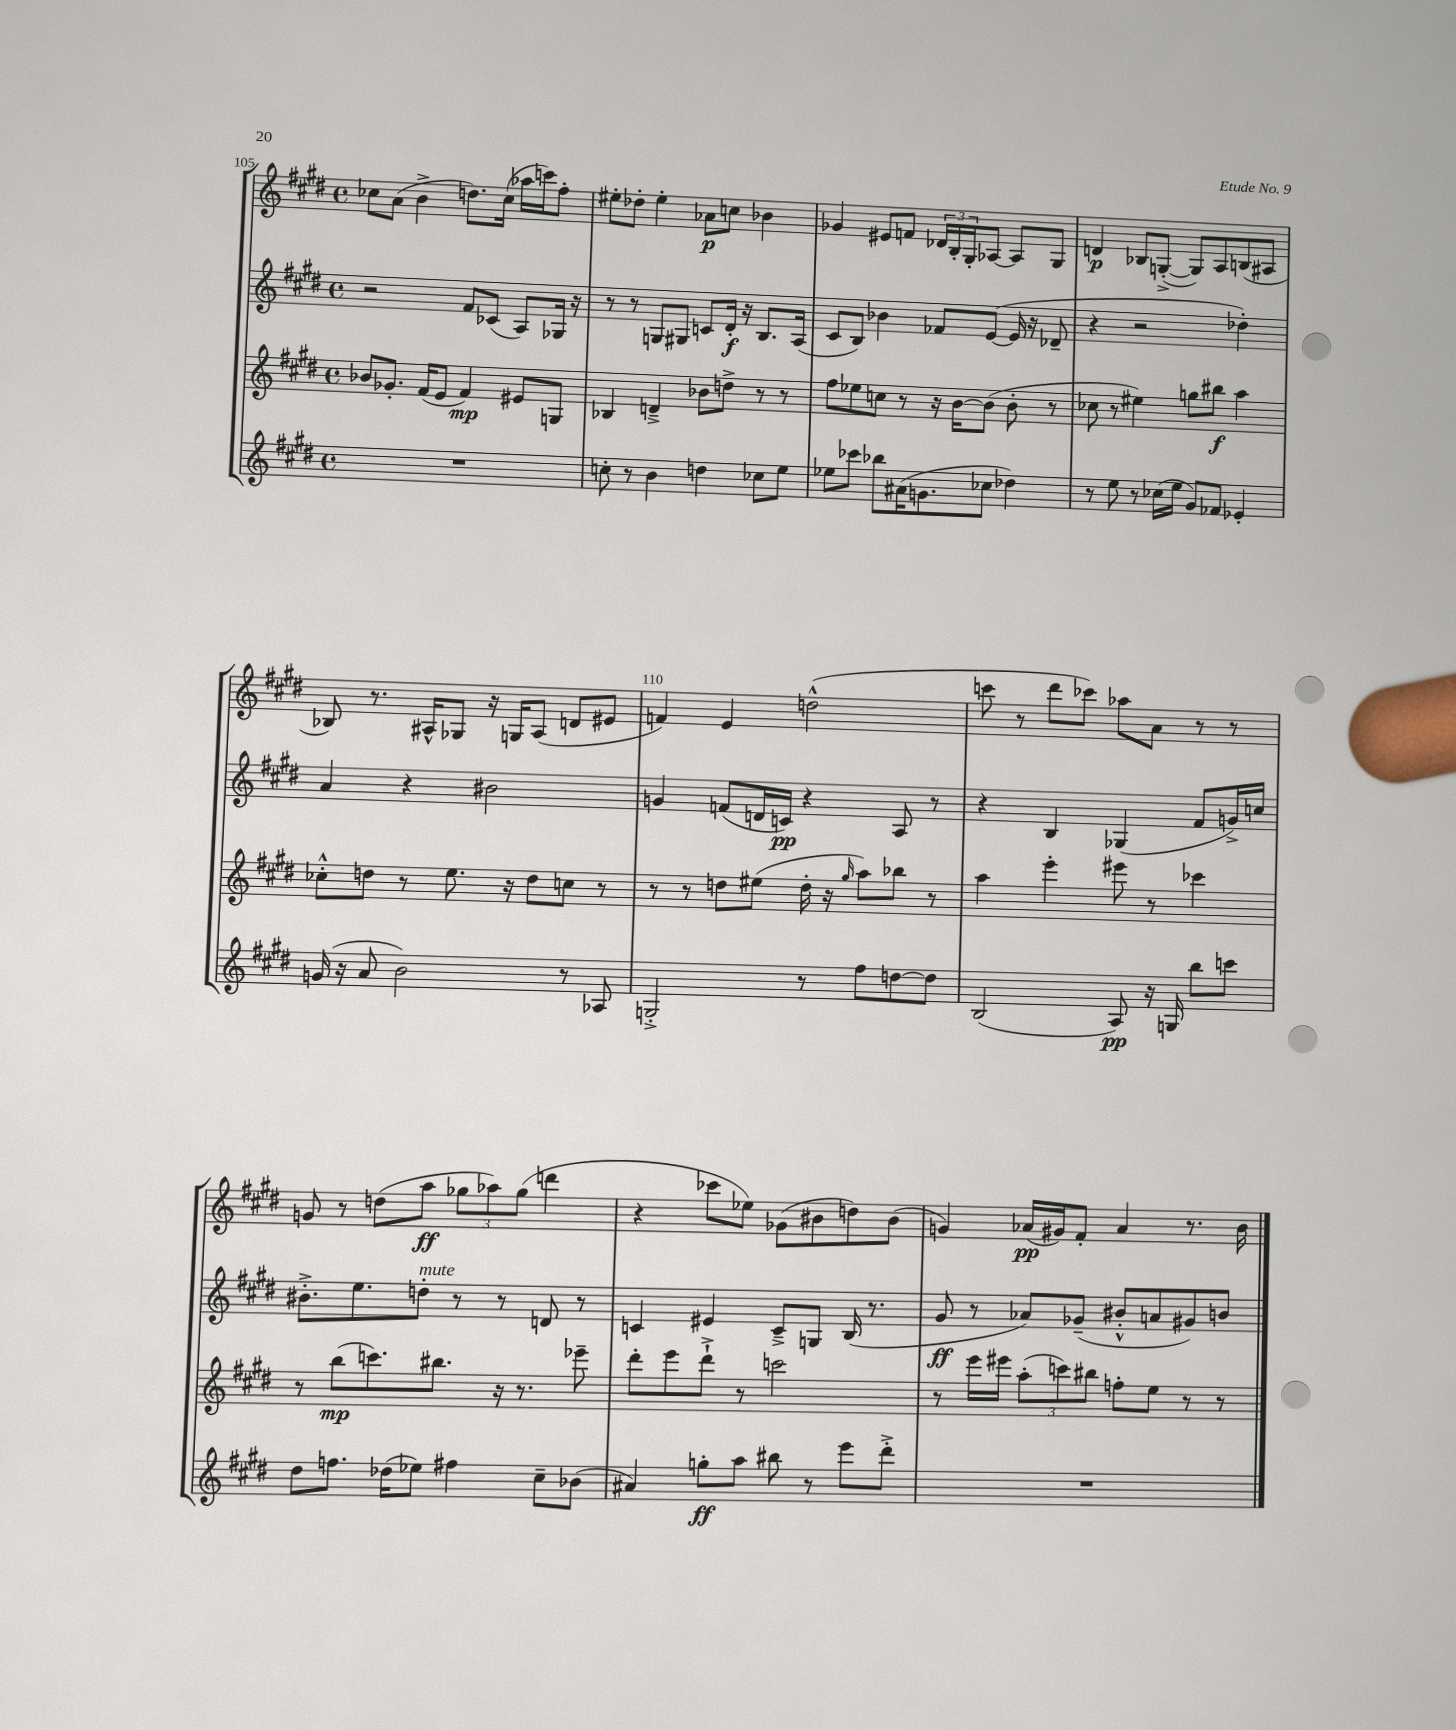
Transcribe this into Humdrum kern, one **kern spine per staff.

**kern	**kern	**kern	**kern
*staff4	*staff3	*staff2	*staff1
*clefG2	*clefG2	*clefG2	*clefG2
*k[f#c#g#d#]	*k[f#c#g#d#]	*k[f#c#g#d#]	*k[f#c#g#d#]
*M4/4	*M4/4	*M4/4	*M4/4
*met(c)	*met(c)	*met(c)	*met(c)
1r	8b-	2r	8cc-
.	8.g-'	.	(8a
.	.	.	4b^
.	(16f#	.	.
.	8e	.	.
.	4f#)	8f#	8.dd)
.	.	(8c-	.
.	.	.	(16cc-
.	8e#	8A)	16aa-
.	.	.	16ccc)
.	8G	16G-	8ff#'
.	.	16r	.
=	=	=	=
8cc'	4B-	8r	8ee#'
8r	.	8r	8dd-'
4b	4d~^	8G	4ee#'
.	.	8G#	.
4dd	8b-	8c	8a-
.	8dd^	16d#'	8cc
.	.	16r	.
8cc-	8r	8.B	4b-
8ee	8r	.	.
.	.	(16A	.
=	=	=	=
8ee-	8ff#	8c#	4g-
8ccc-	8ee-	8B)	.
8bb-	8cc	4b-	8e#
(16a#	8r	.	8f
8.g	.	.	.
.	16r	8f-	24d-
.	.	.	24B'
.	[16b	.	.
.	.	.	24G#'
8cc-	(8b]	([8e	[8A-
4dd-)	8b'	16e]	8A-]
.	.	16r	.
.	8r	8d-~	8G#
=	=	=	=
8r	8cc-	4r	4d
8ee	8r	.	.
8r	4ee#)	2r	8B-
(16cc-	.	.	([8G'^
16ee	.	.	.
8g#)	8gg	.	8G])
8f-	8bb#	.	8A
4e-'	4aa	4dd-')	(8B
.	.	.	8A#
=	=	=	=
(16g	8cc-'^^	4a	8B-)
16r	.	.	.
8a	8dd	.	8.r
2b)	8r	4r	.
.	.	.	16A#^^
.	8.ee	.	8G-
.	.	2b#	16r
.	16r	.	16G
.	8dd	.	(8A#
8r	8cc	.	8d
8A-	8r	.	8e#
=	=	=	=
2G'^	8r	4g	4f)
.	8r	.	.
.	8dd	(8f	4e
.	(8ee#	16d	.
.	.	16c)	.
8r	16dd'	4r	(2dd^^
.	16r	.	.
.	16qqgg#	.	.
8ff#	8aa)	.	.
[8dd	8bb-	8A	.
8dd]	8r	8r	.
=	=	=	=
(2B	4aa	4r	8ccc
.	.	.	8r
.	4eee'	4B	8ddd#
.	.	.	8ccc-)
8A)	8eee#	(4G-	8aa-
16r	8r	.	8a
16G	.	.	.
8bb	4ccc-	8f#	8r
8ccc	.	16g^)	8r
.	.	16cc	.
=	=	=	=
8dd#	8r	8.b#'^	8g
8.ff	(8bb	.	8r
.	.	8.ee	.
.	8.ccc)	.	(8dd
(16dd-	.	.	.
8ee-)	.	8dd'	8aa
.	8.bb#	.	.
4ff#	.	8r	12gg-
.	.	.	12aa-)
.	16r	8r	.
.	.	.	(12gg-
.	8.r	.	.
8cc#~	.	8d	4ddd
(8b-	8eee-~	8r	.
=	=	=	=
4a#)	8ddd#'	4c	4r
.	8eee	.	.
8gg'	8ddd#`^	4e#	8ccc-
8aa	8r	.	8ee-)
8bb#	2ccc	8c~^	(8g-
8r	.	8G	8b#
8eee	.	(16B	8dd)
.	.	8.r	.
8ddd#'^	.	.	(8b#
=	=	=	=
1r	8r	8g#	4g)
.	16eee	8r	.
.	16eee#	.	.
.	(12aa'	8a-)	(16a-
.	.	.	16g#)
.	12ccc)	.	.
.	.	(8g-~	8f#'
.	12bb#	.	.
.	8ff'	8b#'^^	4a-
.	8ee	8a	.
.	8r	8g#)	8.r
.	8r	8b	.
.	.	.	16b
==	==	==	==
*-	*-	*-	*-
